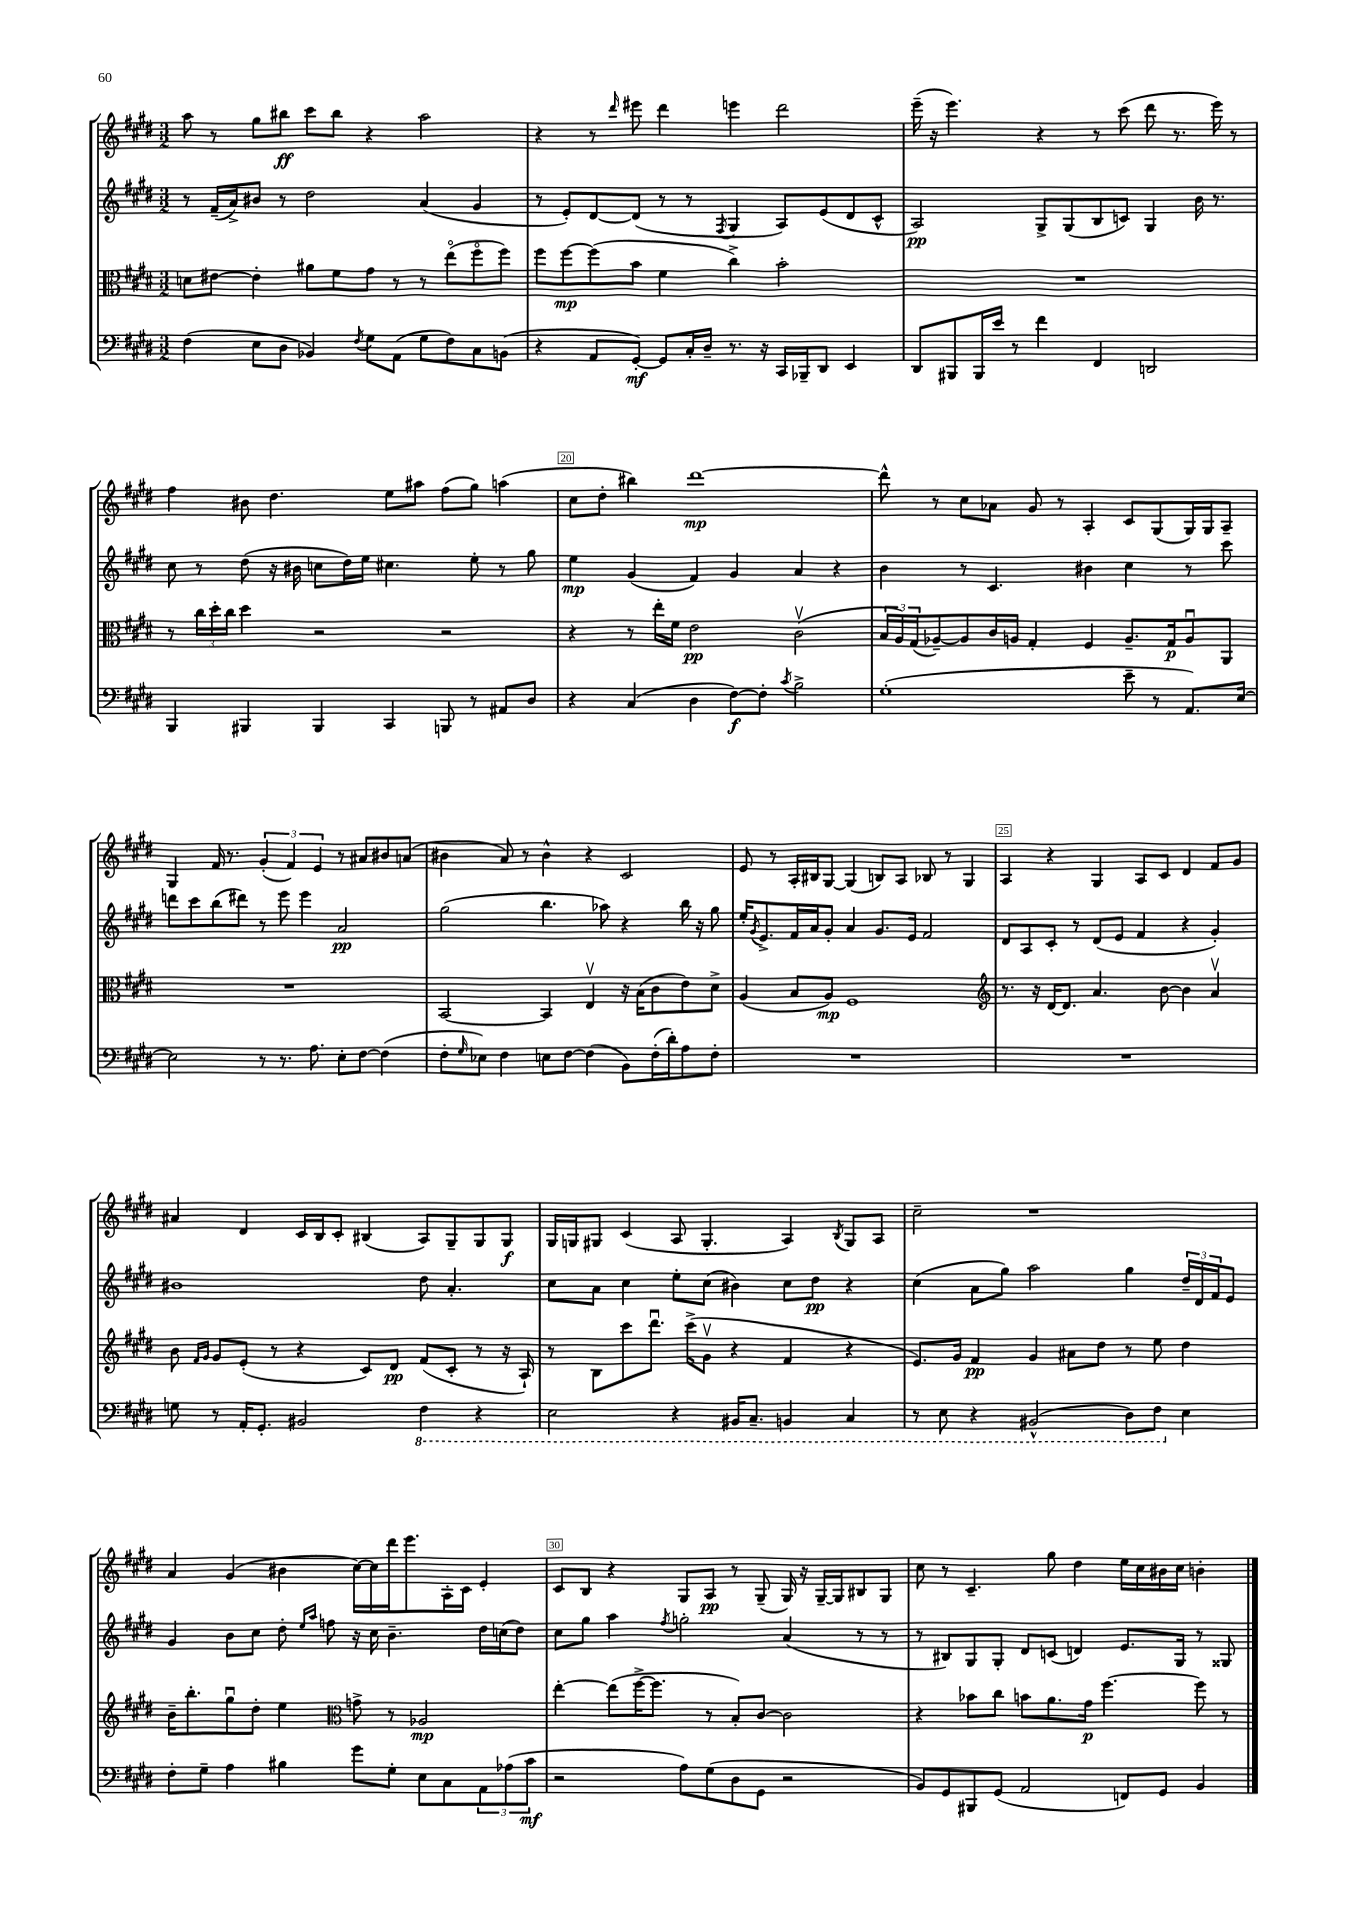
<<
\new StaffGroup <<
\new Staff = "s0" {
    \clef treble \key e \major \numericTimeSignature \time 3/2
    a''8 r8 gis''8 bis''8\ff cis'''8 bis''8 r4 a''2 |
    r4 r8 \grace { dis'''16 } eis'''8 dis'''4 e'''4 dis'''2 |
    e'''16--( r16 e'''4.) r4 r8 cis'''8( dis'''8 r8. e'''16) r8 |
    fis''4 bis'8 dis''4. e''8 ais''8 fis''8( gis''8) a''4( |
    cis''8 dis''8-. bis''4) dis'''1~\mp |
    dis'''8-^ r8 cis''8 aes'8 gis'8 r8 a4-. cis'8 gis8( gis16) gis16 a8-- |
    gis4 fis'16 r8. \tuplet 3/2 { gis'4-.( fis'4) e'4 } r8 ais'8 bis'8 a'8( |
    bis'4 a'8) r8 bis'4-^ r4 cis'2 |
    e'8 r8 a16-. bis16 gis8~ gis4( b8) a8 bes8 r8 gis4 |
    a4 r4 gis4 a8 cis'8 dis'4 fis'8 gis'8 |
    ais'4 dis'4 cis'16 b16 cis'8-. bis4( a8) gis8-- gis8 gis8\f |
    gis16 g16 gis8 cis'4( a8 gis4.-. a4) \acciaccatura { b8 } gis8 a8 |
    cis''2-- r1 |
    a'4 gis'4( bis'4 cis''16~) cis''16 dis'''16 e'''8. a16-. cis'16 e'4-. |
    cis'8 b8 r4 gis8 a8\pp r8 gis8--( gis16) r16 gis16~-- gis16 bis8 gis8 |
    cis''8 r8 cis'4.-- gis''8 dis''4 e''16 cis''16 bis'16 cis''16 b'4-. \bar "|." |
}
\new Staff = "s1" {
    \clef treble \key e \major \numericTimeSignature \time 3/2
    r8 fis'16--( a'16->) bis'8 r8 dis''2 a'4( gis'4 |
    r8 e'8-.) dis'8~ dis'8( r8 r8 \acciaccatura { fis8 } gis4 a8) e'8( dis'8 cis'8-^ |
    a2\pp) gis8-> gis8( b8 c'8) gis4 b'16 r8. |
    cis''8 r8 dis''8( r16 bis'16 c''8 dis''16) e''16 cis''4. e''8-. r8 gis''8 |
    e''4\mp gis'4( fis'4) gis'4 a'4 r4 |
    b'4 r8 cis'4. bis'4 cis''4 r8 cis'''8 |
    d'''8 cis'''8 b''8( dis'''8) r8 e'''8 e'''4 a'2\pp |
    gis''2( b''4. aes''8) r4 b''16 r16 gis''8 |
    e''16-. \acciaccatura { gis'8 } e'8.-> fis'16 a'16 gis'8-. a'4 gis'8. e'16 fis'2 |
    dis'8 a8 cis'8-. r8 dis'8( e'8 fis'4 r4 gis'4-.) |
    bis'1 dis''8 a'4.-. |
    cis''8 a'8 cis''4 e''8-. cis''8( bis'4) cis''8 dis''8\pp r4 |
    cis''4( a'8 gis''8) a''2 gis''4 \tuplet 3/2 { dis''16-- dis'16 fis'16 } e'8 |
    gis'4 b'8 cis''8 dis''8-. \grace { e''16 a''16 } f''8 r16 cis''16 b'4.-- dis''16 c''16( dis''8) |
    cis''8 gis''8 a''4 \acciaccatura { fis''8 } g''2-. a'4( r8 r8 |
    r8 bis8) gis8 gis8-. dis'8 c'8( d'4) e'8. gis16 r8 gisis8 \bar "|." |
}
\new Staff = "s2" {
    \clef alto \key e \major \numericTimeSignature \time 3/2
    d'8 eis'8~ eis'4-. ais'8 fis'8 gis'8 r8 r8 e''8\flageolet( fis''8\flageolet fis''8) |
    fis''8 fis''8~\mp fis''8( b'8 fis'4 cis''4->) b'2-. |
    R1. |
    r8 \tuplet 3/2 { cis''16 dis''16-. cis''16 } dis''4 r2 r2 |
    r4 r8 e''16-. fis'16 e'2\pp cis'2\upbow( |
    \tuplet 3/2 { b16 a16) gis16( } aes8~--) aes8 cis'16 a16 gis4-. fis4 a8.-- gis16\p a8\downbow a,8 |
    R1. |
    b,2~ b,4 e4\upbow r16 b16( cis'8 e'8) dis'8-> |
    a4( b8 a8\mp) fis1 |
    \clef treble r8. r16 dis'16~ dis'8. a'4. b'8~ b'4 a'4\upbow |
    b'8 \grace { fis'16 gis'16 } gis'8 e'8-.( r8 r4 cis'8) dis'8\pp fis'8( cis'8-. r8 r16 a16-!) |
    r8 b8 cis'''8 dis'''8.\downbow cis'''16->( gis'8\upbow r4 fis'4 r4 |
    e'8.) gis'16 fis'4\pp gis'4 ais'8 dis''8 r8 e''8 dis''4 |
    b'16-- b''8.-. gis''8\downbow dis''8-. e''4 \clef alto g'8-> r8 aes2\mp |
    e''4~-. e''8( fis''16~-> fis''8. r8 b8-.) cis'8~ cis'2 |
    r4 bes'8 cis''8 b'8 a'8. gis'16\p fis''4.~ fis''8 r8 \bar "|." |
}
\new Staff = "s3" {
    \clef bass \key e \major \numericTimeSignature \time 3/2
    fis4( e8 dis8 bes,4) \acciaccatura { fis8 } gis8 a,8( gis8 fis8) cis8 b,8( |
    r4 a,8 gis,8~-.\mf) gis,8 cis16-. dis16-- r8. r16 cis,16 bes,,16-- dis,8 e,4 |
    dis,8 bis,,8 bis,,16 e'16 r8 fis'4 fis,4 d,2 |
    b,,4 bis,,4 bis,,4 cis,4 b,,8 r8 ais,8 dis8 |
    r4 cis4( dis4 fis8~\f) fis8-. \acciaccatura { cis'8 } b2-> |
    gis1-.( e'8-- r8 a,8.) e16~ |
    e2 r8 r8. a8. e8-. fis8~ fis4( |
    fis8-. \grace { gis16 } ees8) fis4 e8 fis8~ fis4( b,8) fis16-.( dis'16-.) a8 fis8-. |
    R1. |
    R1. |
    g8 r8 a,16-. gis,8.-. bis,2 \ottava #-1 fis,4 r4 |
    e,2 r4 bis,,16 cis,8.-- b,,4 cis,4 |
    r8 e,8 r4 bis,,2-^( dis,8) fis,8 \ottava #0 e4 |
    fis8-. gis8-- a4 bis4 gis'8 gis8-. e8 cis8 \tuplet 3/2 { a,8 aes8( cis'8\mf } |
    r2 a8) gis8( dis8 gis,8 r2 |
    b,8) gis,8 bis,,8 gis,8( a,2 f,8) gis,8 b,4 \bar "|." |
}
>>
>>
\layout { \context { \Score currentBarNumber = #16 \override BarNumber.break-visibility = ##(#f #t #t) barNumberVisibility = #(every-nth-bar-number-visible 5) \override BarNumber.stencil = #(make-stencil-boxer 0.1 0.3 ly:text-interface::print) } }
